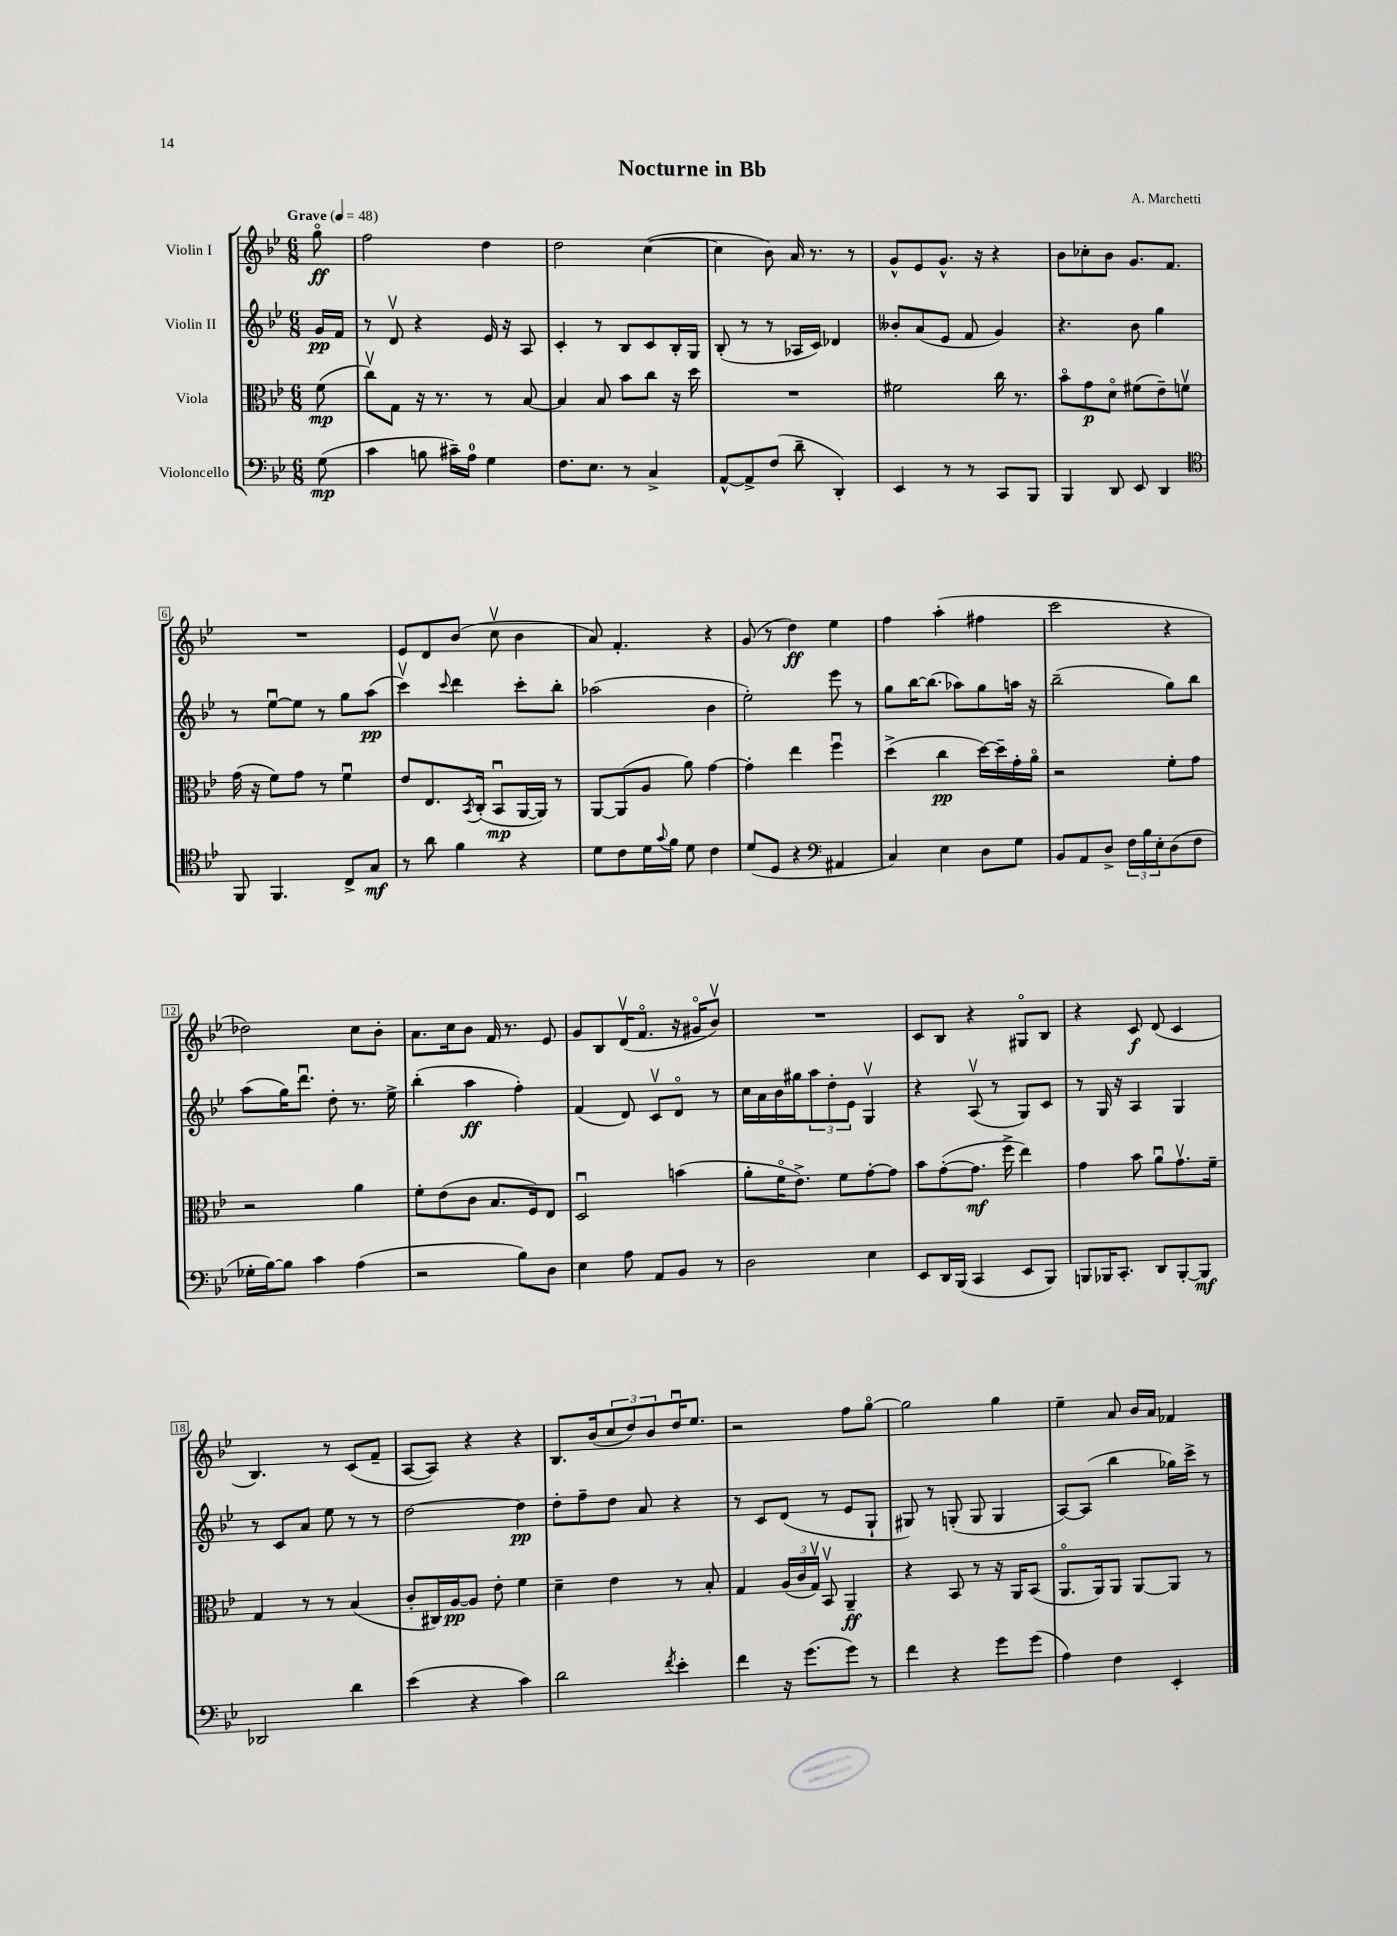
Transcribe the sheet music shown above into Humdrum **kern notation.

**kern	**dynam	**kern	**dynam	**kern	**dynam	**kern	**dynam
*part4	*part4	*part3	*part3	*part2	*part2	*part1	*part1
*staff4	*staff4	*staff3	*staff3	*staff2	*staff2	*staff1	*staff1
*I"Violoncello	*	*I"Viola	*	*I"Violin II	*	*I"Violin I	*
*clefF4	*	*clefC3	*	*clefG2	*	*clefG2	*
*k[b-e-]	*	*k[b-e-]	*	*k[b-e-]	*	*k[b-e-]	*
*M6/8	*	*M6/8	*	*M6/8	*	*M6/8	*
*MM48	*	*MM48	*	*MM48	*	*MM48	*
=	=	=	=	=	=	=	=
!	!	!	!	!	!	!LO:TX:a:B:t=Grave	!
(8G\	mp	(8f\	mp	16g/LL	pp	8gg\	ff
.	.	.	.	16f/JJ	.	.	.
=1	=1	=1	=1	=1	=1	=1	=1
4c\	.	8ccv\L)	.	8r	.	2ff\	.
.	.	8G\J	.	8dv/	.	.	.
8Bn\	.	16r	.	4r	.	.	.
.	.	8.r	.	.	.	.	.
16c#X~\LL)	.	.	.	.	.	.	.
16A\JJ	.	.	.	.	.	.	.
4G\	.	8r	.	16e-/	.	4dd\	.
.	.	.	.	16r	.	.	.
.	.	[8B-/	.	8A/	.	.	.
=2	=2	=2	=2	=2	=2	=2	=2
8.F\L	.	4B-/]	.	4c'/	.	2dd\	.
8.E-\J	.	.	.	.	.	.	.
.	.	8B-/	.	8r	.	.	.
8r	.	8b-\L	.	8B-/L	.	.	.
4C^/	.	8cc\J	.	8c/	.	([4cc\	.
.	.	16r	.	16B-'/L	.	.	.
.	.	16dd\	.	16G/JJ	.	.	.
=3	=3	=3	=3	=3	=3	=3	=3
[8AA^^/L	.	2.r	.	(8B-'/	.	4cc\]	.
8AA^/]	.	.	.	8r	.	.	.
(8F/J	.	.	.	8r	.	8b-\)	.
8d~\	.	.	.	16A-X/LL	.	16a/	.
.	.	.	.	16c/JJ)	.	8.r	.
4DD'/)	.	.	.	4d-X/	.	.	.
.	.	.	.	.	.	8r	.
=4	=4	=4	=4	=4	=4	=4	=4
4EE-/	.	2f#X\	.	8b--X'/L	.	8g^^/L	.
.	.	.	.	(8a/	.	8e-/	.
8r	.	.	.	8e-/J	.	8.g^^/J	.
8r	.	.	.	8f/	.	.	.
.	.	.	.	.	.	16r	.
8CC/L	.	16cc\	.	4g/)	.	4r	.
.	.	8.r	.	.	.	.	.
8BBB-/J	.	.	.	.	.	.	.
=5	=5	=5	=5	=5	=5	=5	=5
4BBB-/	.	8b-\L	.	4.r	.	8b-\L	.
.	.	8g\	p	.	.	8cc-X'\	.
8DD/	.	8d\J	.	.	.	8b-\J	.
8EE-/	.	(8f#X\L	.	8b-\	.	8.g/L	.
4DD/	.	8e-~\)	.	4gg\	.	.	.
.	.	.	.	.	.	8.f/J	.
.	.	8fnv\J	.	.	.	.	.
!!LO:LB:g=z
=6	=6	=6	=6	=6	=6	=6	=6
*clefC4	*	*	*	*	*	*	*
8FF/	.	(16g\	.	8r	.	2.r	.
.	.	16r	.	.	.	.	.
4.FF/	.	8f\L)	.	[8ee-u\L	.	.	.
.	.	8g\J	.	8ee-\J]	.	.	.
.	.	8r	.	8r	.	.	.
8C^/L	.	4fu\	.	8gg\L	.	.	.
8G/J	mf	.	.	(8aa\J	pp	.	.
=7	=7	=7	=7	=7	=7	=7	=7
8r	.	8e-/L	.	4cccv\)	.	8e-/L	.
8a\	.	8.E-/	.	.	.	8d/	.
.	.	.	.	8qqccc/	.	.	.
4f\	.	.	.	4ddd\	.	(8b-/J	.
.	.	8qBB-/	.	.	.	.	.
.	.	(16C'/Jk	.	.	.	.	.
.	.	8BB-u/L	mp	.	.	8ccv\	.
4r	.	[16AA/L	.	8ccc'\L	.	4b-\	.
.	.	16AA/JJ])	.	.	.	.	.
.	.	8r	.	8bb-'\J	.	.	.
=8	=8	=8	=8	=8	=8	=8	=8
8d\L	.	[8AA/L	.	(2aa-X\	.	8a/)	.
8c\	.	(8AA/]	.	.	.	4.f'/	.
16d\L	.	8A/J	.	.	.	.	.
8qqg/	.	.	.	.	.	.	.
16f\JJ	.	.	.	.	.	.	.
8d\	.	8a\)	.	.	.	.	.
4c\	.	[4g\	.	4b-\	.	4r	.
=9	=9	=9	=9	=9	=9	=9	=9
(8d/L	.	4g'\]	.	2ee-'\)	.	(8g/	.
8D/J	.	.	.	.	.	8r	.
4r	.	4ee-\	.	.	.	4dd\)	ff
*clefF4	*	*	*	*	*	*	*
4AA#X/	.	4ffu\	.	8eee-\	.	4ee-\	.
.	.	.	.	8r	.	.	.
=10	=10	=10	=10	=10	=10	=10	=10
4C/)	.	(4dd^\	.	8gg\L	.	4ff\	.
.	.	.	.	[16bb-\K	.	.	.
.	.	.	.	(8.bb-\J]	.	.	.
4E-\	.	4cc\	pp	.	.	(4aa'\	.
.	.	.	.	8aa-X\L)	.	.	.
8D\L	.	[16dd\LL)	.	8gg\	.	4ff#X\	.
.	.	16dd~\]	.	.	.	.	.
8G\J	.	16g'\	.	16aan\Jk	.	.	.
.	.	16a\JJ	.	16r	.	.	.
=11	=11	=11	=11	=11	=11	=11	=11
8BB-/L	.	2r	.	(2bb-~\	.	2ccc\	.
8AA/	.	.	.	.	.	.	.
8D^/J	.	.	.	.	.	.	.
24F\LL	.	.	.	.	.	.	.
24B-\	.	.	.	.	.	.	.
24E-'\J	.	.	.	.	.	.	.
(8D\	.	8f'\L	.	8gg\L)	.	4r	.
8F\J	.	8g\J	.	8bb-\J	.	.	.
!!LO:LB:g=z
=12	=12	=12	=12	=12	=12	=12	=12
16G-X'\LL	.	2r	.	(8aa\L	.	2dd-X\)	.
[16B-\J)	.	.	.	.	.	.	.
8B-\J]	.	.	.	16gg\K)	.	.	.
.	.	.	.	8.dddu\J	.	.	.
4c\	.	.	.	.	.	.	.
.	.	.	.	8dd'\	.	.	.
(4A\	.	4a\	.	8.r	.	8cc\L	.
.	.	.	.	.	.	8b-'\J	.
.	.	.	.	16ee-^\	.	.	.
=13	=13	=13	=13	=13	=13	=13	=13
2r	.	8f'\L	.	(4bb-'\	.	8.a\L	.
.	.	(8e-\	.	.	.	.	.
.	.	.	.	.	.	16cc\k	.
.	.	8c\J	.	4aa\	ff	8b-\J	.
.	.	8.B-/L	.	.	.	16f/	.
.	.	.	.	.	.	8.r	.
8B-\L)	.	.	.	4ff'\)	.	.	.
.	.	16F/k)	.	.	.	.	.
8D\J	.	8E-/J	.	.	.	8e-/	.
=14	=14	=14	=14	=14	=14	=14	=14
4E-\	.	2Du/	.	(4f/	.	8g/L	.
.	.	.	.	.	.	8B-/	.
8A\	.	.	.	8d/)	.	(16dv/K	.
.	.	.	.	.	.	8.f/J	.
8AA/L	.	.	.	8cv/L	.	.	.
8BB-/J	.	(4bn\	.	8d/J	.	16r	.
.	.	.	.	.	.	16g#X/KL	.
8r	.	.	.	8r	.	8b-v/J)	.
=15	=15	=15	=15	=15	=15	=15	=15
2D\	.	8a'\L	.	16cc\LL	.	2.r	.
.	.	.	.	16a\	.	.	.
.	.	16f\K	.	16b-\	.	.	.
.	.	8.e-^\J)	.	16gg#X\J	.	.	.
.	.	.	.	12aa\	.	.	.
.	.	.	.	12dd'\	.	.	.
.	.	8f\L	.	.	.	.	.
.	.	.	.	12e-\J	.	.	.
4E-\	.	[8g'\	.	4Gv/	.	.	.
.	.	8g\J]	.	.	.	.	.
=16	=16	=16	=16	=16	=16	=16	=16
8EE-/L	.	8b-\L	.	4r	.	8c/L	.
16DD/L	.	([8g'\	.	.	.	8B-/J	.
(16BBB-/JJ	.	.	.	.	.	.	.
4CC/	.	8.g\J]	mf	(8Av/	.	4r	.
.	.	.	.	8r	.	.	.
.	.	16ff^\	.	.	.	.	.
8EE-/L	.	4ee-\)	.	8G/L)	.	8G#X/L	.
8BBB-/J)	.	.	.	8c/J	.	8B-/J	.
=17	=17	=17	=17	=17	=17	=17	=17
8BBBn/L	.	4g\	.	8r	.	4r	.
16BBB-X/K	.	.	.	16G/	.	.	.
8.CC'/J	.	.	.	16r	.	.	.
.	.	8b-\	.	4A/	.	8c/	f
8DD/L	.	8au\L	.	.	.	(8d/	.
[8BBB-'/	.	8.gv\	.	4G/	.	4c/	.
8BBB-/J]	mf	.	.	.	.	.	.
.	.	16f~\Jk	.	.	.	.	.
!!LO:LB:g=z
=18	=18	=18	=18	=18	=18	=18	=18
2DD-X/	.	4G/	.	8r	.	4.B-/)	.
.	.	.	.	8c/L	.	.	.
.	.	8r	.	8a/J	.	.	.
.	.	8r	.	8ee-\	.	8r	.
4d\	.	(4B-/	.	8r	.	(8c/L	.
.	.	.	.	8r	.	8f~/J	.
=19	=19	=19	=19	=19	=19	=19	=19
(4e-\	.	8c'/L	.	[2dd\	.	[8A/L	.
.	.	16C#X/L)	.	.	.	8A/J])	.
.	.	[16A/J	pp	.	.	.	.
4r	.	8A/J]	.	.	.	4r	.
.	.	8e-'\	.	.	.	.	.
4c\)	.	4f\	.	4dd\]	pp	4r	.
=20	=20	=20	=20	=20	=20	=20	=20
2d\	.	4d~\	.	8dd'\L	.	8.B-/L	.
.	.	.	.	8ff~\	.	.	.
.	.	.	.	.	.	(16b-/k	.
.	.	4e-\	.	8dd\J	.	12cc/	.
.	.	.	.	.	.	12dd/)	.
.	.	.	.	8a/	.	.	.
.	.	.	.	.	.	12b-/	.
8qf/	.	.	.	.	.	.	.
4e-'\	.	8r	.	4r	.	16ddu/K	.
.	.	.	.	.	.	8.ee-/J	.
.	.	8B-'/	.	.	.	.	.
=21	=21	=21	=21	=21	=21	=21	=21
4f\	.	4G/	.	8r	.	2r	.
.	.	.	.	8c/L	.	.	.
16r	.	(24A/LL	.	(8d/J	.	.	.
.	.	24c/	.	.	.	.	.
(8.g\L	.	.	.	.	.	.	.
.	.	24Gv/JJ)	.	.	.	.	.
.	.	8BB-v/	.	8r	.	.	.
8g\J)	.	4AA~/	ff	8e-/L	.	8ff\L	.
8r	.	.	.	8G`/J	.	[8gg\J	.
=22	=22	=22	=22	=22	=22	=22	=22
4f\	.	4r	.	8G#X/)	.	2gg\]	.
.	.	.	.	8r	.	.	.
4r	.	8BB-/	.	(8Gn'/	.	.	.
.	.	8r	.	8G/	.	.	.
8g\L	.	16r	.	4G/	.	4gg\	.
.	.	16AA/KL	.	.	.	.	.
(8g\J	.	(8BB-/J	.	.	.	.	.
=23	=23	=23	=23	=23	=23	=23	=23
4A\)	.	8.AA/L	.	[8A/L)	.	4ee-~\	.
.	.	.	.	(8A/J]	.	.	.
.	.	16AA/k)	.	.	.	.	.
4F\	.	8AA/J	.	4bb-\	.	8a/	.
.	.	[8AA/L	.	.	.	16b-/LL	.
.	.	.	.	.	.	16a/JJ	.
4EE-'/	.	8AA/J]	.	16gg-X\LL)	.	4f-X/	.
.	.	.	.	16ccc^\JJ	.	.	.
.	.	8r	.	8r	.	.	.
==	==	==	==	==	==	==	==
*-	*-	*-	*-	*-	*-	*-	*-
